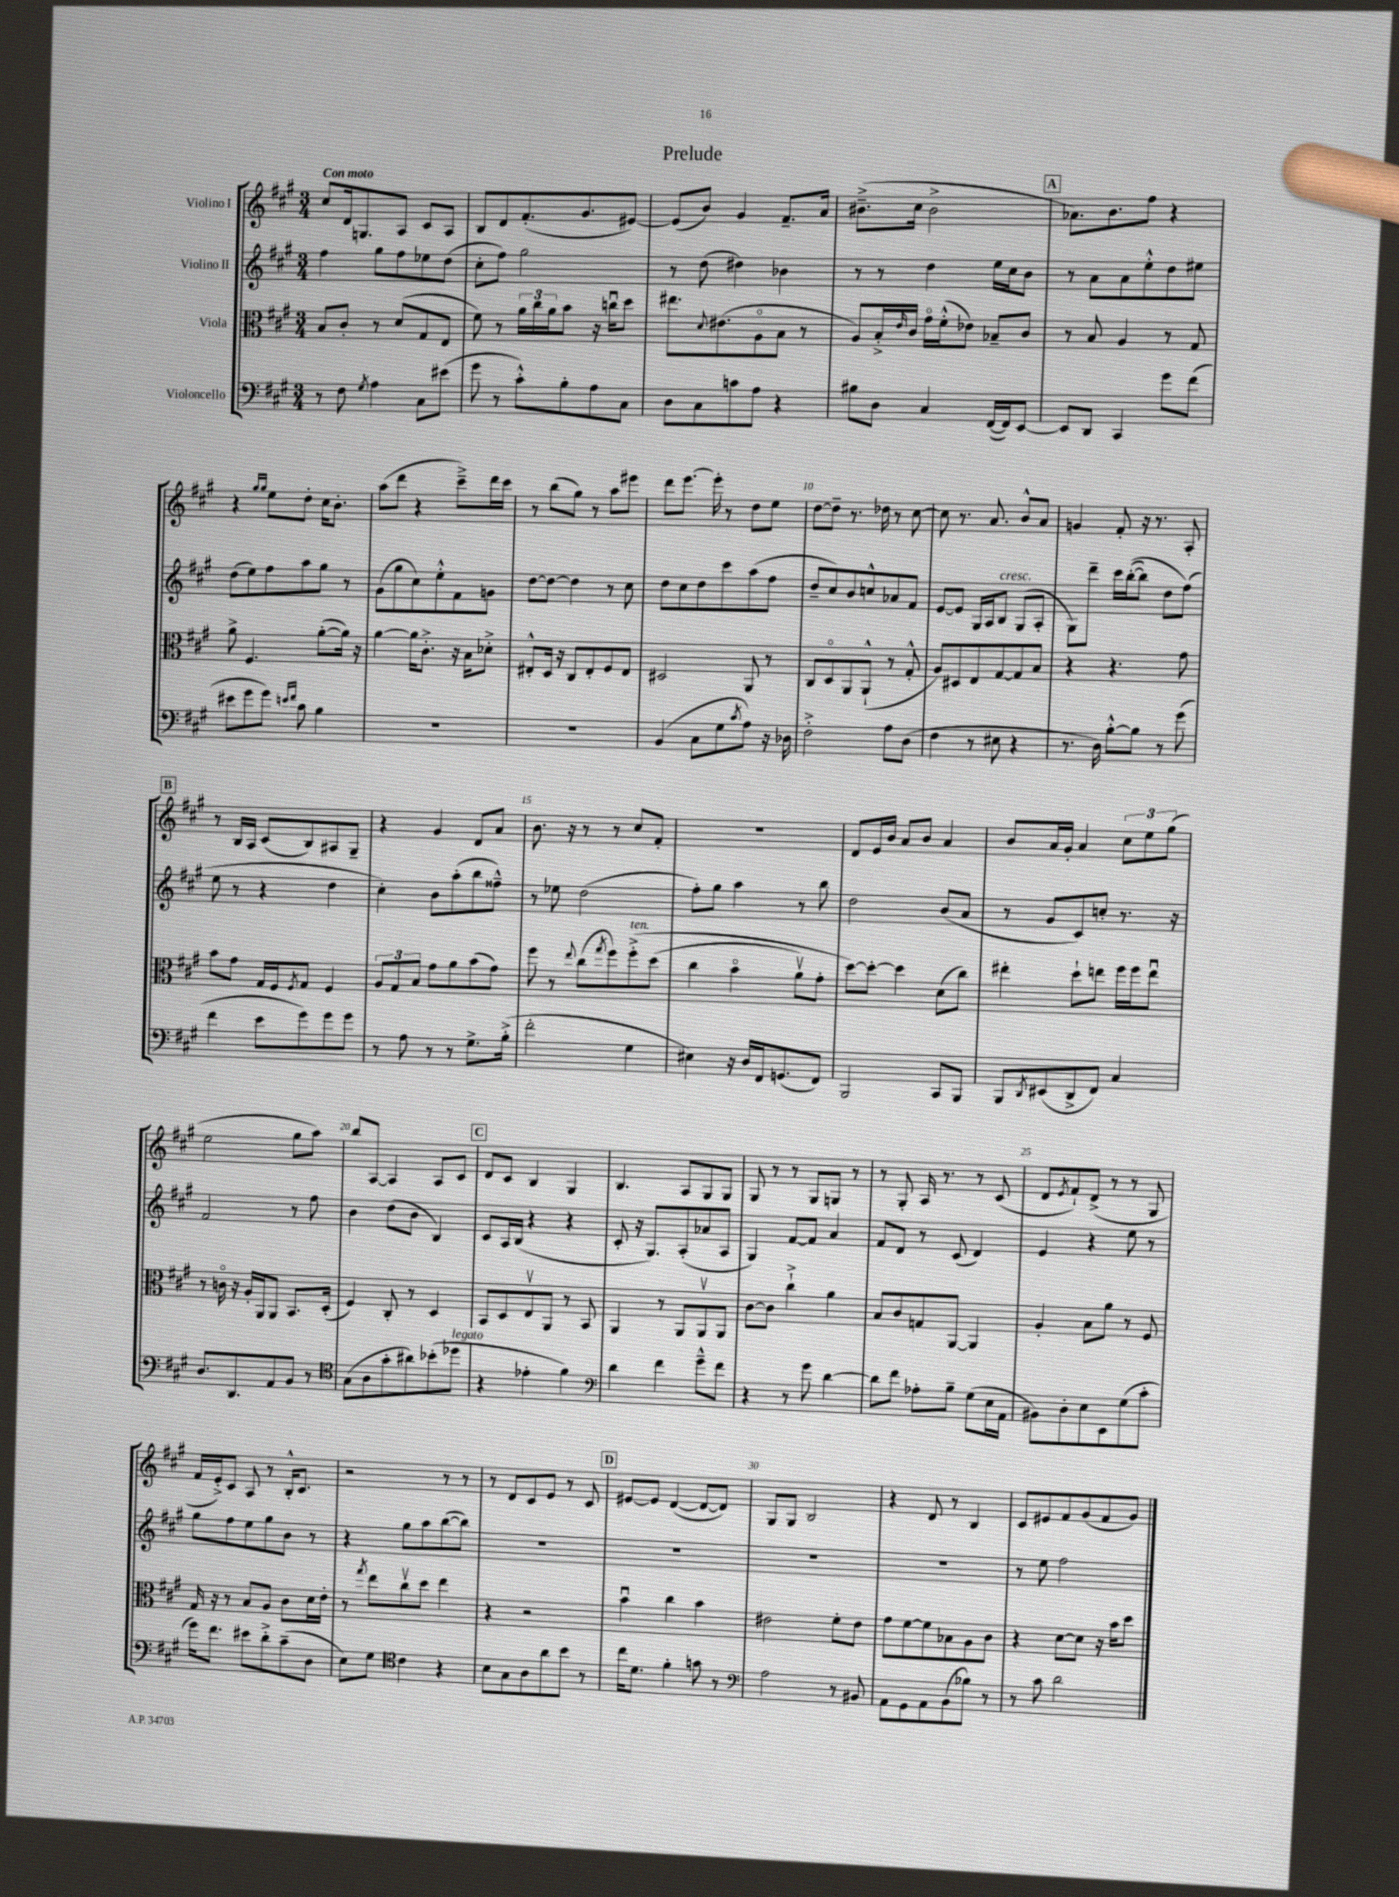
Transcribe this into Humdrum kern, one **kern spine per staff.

**kern	**kern	**kern	**kern
*staff4	*staff3	*staff2	*staff1
*clefF4	*clefC3	*clefG2	*clefG2
*k[f#c#g#]	*k[f#c#g#]	*k[f#c#g#]	*k[f#c#g#]
*M3/4	*M3/4	*M3/4	*M3/4
8r	8B	4ff#	8cc#
8F#	8c#'	.	16d
.	.	.	8.G
8qG#	.	.	.
4A	8r	8gg#	.
.	(8d	8ff#	8A
8C#	8G#	8ee-	8c#
(8e#	8E	(8dd	8A
=	=	=	=
8g#	8f#)	8cc#'	8B
8r	8r	8ff#)	8d
8c#'^^)	24a	2gg#	(8.f#'
.	24cc#	.	.
.	24a	.	.
8B'	8b	.	.
.	.	.	8.g#
8A	16r	.	.
.	16ccu	.	.
8C#	8dd	.	[8e#)
=	=	=	=
8D	8.ee#	8r	(8e#]
8C#	.	(8dd	8b)
.	8qqd	.	.
.	(8.e#	.	.
8c	.	4dd#)	4g#
8A	8Ao	.	.
4r	8B	4b-	8.f#~
.	8r	.	.
.	.	.	16a
=	=	=	=
8B#	8A)	8r	(8.b#~^
8D	16B'^	8r	.
.	16qqe	.	.
.	16c#	.	16cc#
4C#	16g#o	4dd	2b#^
.	(16f#'^^	.	.
.	8e-)	.	.
([16FF#	8B-~	16ee	.
16FF#])	.	16cc#	.
[8EE	8c#	8b	.
=	=	=	=
8EE]	8r	8r	8.a-)
8DD	8B	8a	.
.	.	.	8.b
4CC#	4A	8a	.
.	.	8ee'^^	8ff#
8g#	8r	8dd	4r
(8f#	8G#	8ee#	.
=	=	=	=
8e#	8a^	(8dd	4r
8g#	4.F#	8ee)	.
.	.	.	16qqgg#
.	.	.	16qqgg#
8g#)	.	8ff#	8ee
16qqe	.	.	.
16qqf#	.	.	.
8c#	.	8aa	8dd'
4B	([8a'	8gg#	16cc#
.	.	.	8.b'
.	16a])	8r	.
.	16r	.	.
=	=	=	=
2.r	[4a	(8g#	(8aa
.	.	8gg#	8ddd
.	16a]	8cc#)	4r
.	8.c#'^	.	.
.	.	8ee'^^	.
.	16r	8f#	8ccc#~^)
.	16B	.	.
.	8d-'^	8g	16ddd
.	.	.	16ccc#
=	=	=	=
2.r	8E#'^^	[8dd	8r
.	16D	8dd_	(8bb
.	16r	.	.
.	8C#	4dd]	8gg#)
.	8E#'	.	8r
.	8F#	8r	8aa
.	8E#	8cc#	8eee#
=	=	=	=
(4BB	2D#	8dd	8ddd
.	.	8cc#	[8.eee
8C#	.	8dd	.
.	.	.	16eee']
8G#	.	8ccc#	8r
8qc#	.	.	.
8A)	8AA	(8aa	8dd
16r	8r	8ff#	8ee
16D-	.	.	.
=	=	=	=
2F#'^	8C#	8dd~	[8dd
.	8Do	8cc#)	8dd~]
.	8AA	8b	8.r
.	(8AA`^^	8cc^^	.
.	.	.	16dd-
8A	8r	8a-	8r
(8D	8G#'^^	8f#	[8cc#
=	=	=	=
4F#	8A)	[8e	8cc#]
.	8D#	8e]	8.r
8r	8E	16G#	.
.	.	16A	8.a
8E#	[8G#	8B	.
4r	8G#]	(8G#	8b^^
.	8B	8A'	8a
=	=	=	=
8.r	4r	8G#)	4g
.	.	8ddd~	.
16D)	.	.	.
[8B'^^	4.r	16ccc#	8f#'
.	.	&(([16bb'	.
8B]	.	8bb])	16r
.	.	.	8.r
8r	.	8dd	.
(8g#	8g#	(8ff#&)	8A'
=	=	=	=
4f#	8b	8ee	8r
.	8g#	8r	16B
.	.	.	16A
8e	16G#	4r	(8c#
.	16F#	.	.
.	8qF#	.	.
8g#)	8G#	.	8B)
8g#	4F#	4dd	8A#
8g#	.	.	8G#~
=	=	=	=
8r	12A	4cc#')	4r
.	12G#	.	.
8A	.	.	.
.	12B	.	.
8r	8g#	8b	4g#
8r	8a	(8aa'	.
8.G#^	(8b	8bb	8d
.	8g#)	8ff##~^^)	8a
(16B'^	.	.	.
=	=	=	=
2f#'	8ff#	8r	8.b
.	8r	8ee-	.
.	.	.	16r
.	8qqee	.	.
.	(8cc#	(2dd	8r
.	8qgg#	.	.
.	8ff#)	.	8r
4G#	&(8ff#'^	.	8cc#
.	(8dd	.	8f#'
=	=	=	=
4E#)	4cc#	8ff#')	2.r
.	.	8gg#	.
16r	4bo	4aa	.
16D	.	.	.
16FF#	.	.	.
(8.GG	.	.	.
.	8av)	8r	.
8FF#)	8g#'	8bb	.
=	=	=	=
2BBB	[8dd&)	2dd	8d
.	8dd'_	.	16e
.	.	.	16b
.	4dd]	.	8a
.	.	.	8b
8CC#	(8d	(8b	4a
8BBB	8cc#)	8a	.
=	=	=	=
8BBB	4ee#'	8r	8b
8qDD	.	.	.
(8EE#	.	8g#	16a
.	.	.	16g#'
8DD^	8dd`	8c#)	4a
8FF#)	8ee	8cc'	.
4C#	16ff#	8.r	12cc#
.	16ff#	.	.
.	.	.	12ee
.	8eeu	.	.
.	.	.	(12gg#
.	.	16r	.
=	=	=	=
8.D	8r	2f#	2ee
.	16co	.	.
8.DD	16r	.	.
.	16A'	.	.
.	16AA	.	.
8AA	8AA	.	.
8BB	8.BB	8r	8gg#
8r	.	8ff#	8aa)
.	(16D'	.	.
=	=	=	=
*clefC4	*	*	*
(8G#	4F#)	4b	8bb
8A	.	.	[8A
8g#'	8C#'	(8dd	4A]
8a#)	8r	8b	.
(8b-'	4D	4B)	8A
8dd-	.	.	8c#
=	=	=	=
4r	8BB	8c#	8d
.	8D	16A	8c#
.	.	(16B	.
4e-'	8Ev	4r	4B
.	8AA	.	.
4f#)	8r	4r	4G#
.	8BB	.	.
=	=	=	=
*clefF4	*	*	*
4d	4AA	8c#'	4.B
.	.	16r	.
.	.	8.G#)	.
4f#	8r	.	.
.	8AA	(8A'	8A
8g#~^^	8AAv	8a-	8G#
8f#	8AA	8A	8G#
=	=	=	=
4r	[8c#	4G#)	8G#
.	8c#]	.	8r
8r	4cc#`^	[8f#	8r
8g#	.	8f#]	8G#
[4d	4a	4a	8G
.	.	.	8r
=	=	=	=
8d]	8B	8f#	8r
8f#	8c#	8d	8G#'
8A-'	8G	8r	16A
.	.	.	8.r
8B~	[8AA	(8c#	.
(8G#	4AA]	4d)	8r
16E	.	.	(8c#
16AA	.	.	.
=	=	=	=
8BB#)	4A'	4e	8d
.	.	.	8qe
8D'	.	.	8f#`)
8E	8B	4r	(8d^
8EE	8a	.	8r
(8G#	8r	8ee	8r
8c#'	8F#	8r	8G#
=	=	=	=
16g#)	16G#	8gg#	16f#
8.f#	16r	.	16e'^)
.	8r	8ff#	8c#
8e#	8B	8ee	8A
8d'^	8A	8gg#	8r
(8c#~	8c#	8b	16B'^^
.	.	.	8.c#
8D	16d	8r	.
.	16e'	.	.
=	=	=	=
8E)	8r	4r	2r
.	8qgg#	.	.
8G#	8ee	.	.
*clefC4	*	*	*
4c#	8cc#v	8gg#	.
.	8dd	8aa	.
4r	4ee	([8bb	8r
.	.	8bb])	8r
=	=	=	=
8B	4r	2.r	8r
8G#	.	.	8d
8A	2r	.	8c#
8a	.	.	8e
8b	.	.	8r
8r	.	.	8c#
=	=	=	=
16cc#	4bu	2.r	[8e#
8.d	.	.	.
.	.	.	8e#]
4f#'	4cc#	.	([4d
8g	4b	.	8d_
8r	.	.	8d])
=	=	=	=
*clefF4	*	*	*
2A	2e#	2.r	8G#
.	.	.	8G#
.	.	.	2B
8r	8f#'	.	.
8BB#	8e#	.	.
=	=	=	=
8AA	8g#	2.r	4r
8GG#	[8f#	.	.
8AA	8f#]	.	8d
(8BB	8B-	.	8r
8B-)	8A	.	4B
8r	8c#	.	.
=	=	=	=
8r	4r	8r	8c#
8c#	.	8ee	8e#
2d	[8d	2ff#	8f#
.	8d]	.	(8g#
.	16r	.	8f#
.	16b	.	.
.	8dd	.	8g#)
==	==	==	==
*-	*-	*-	*-
